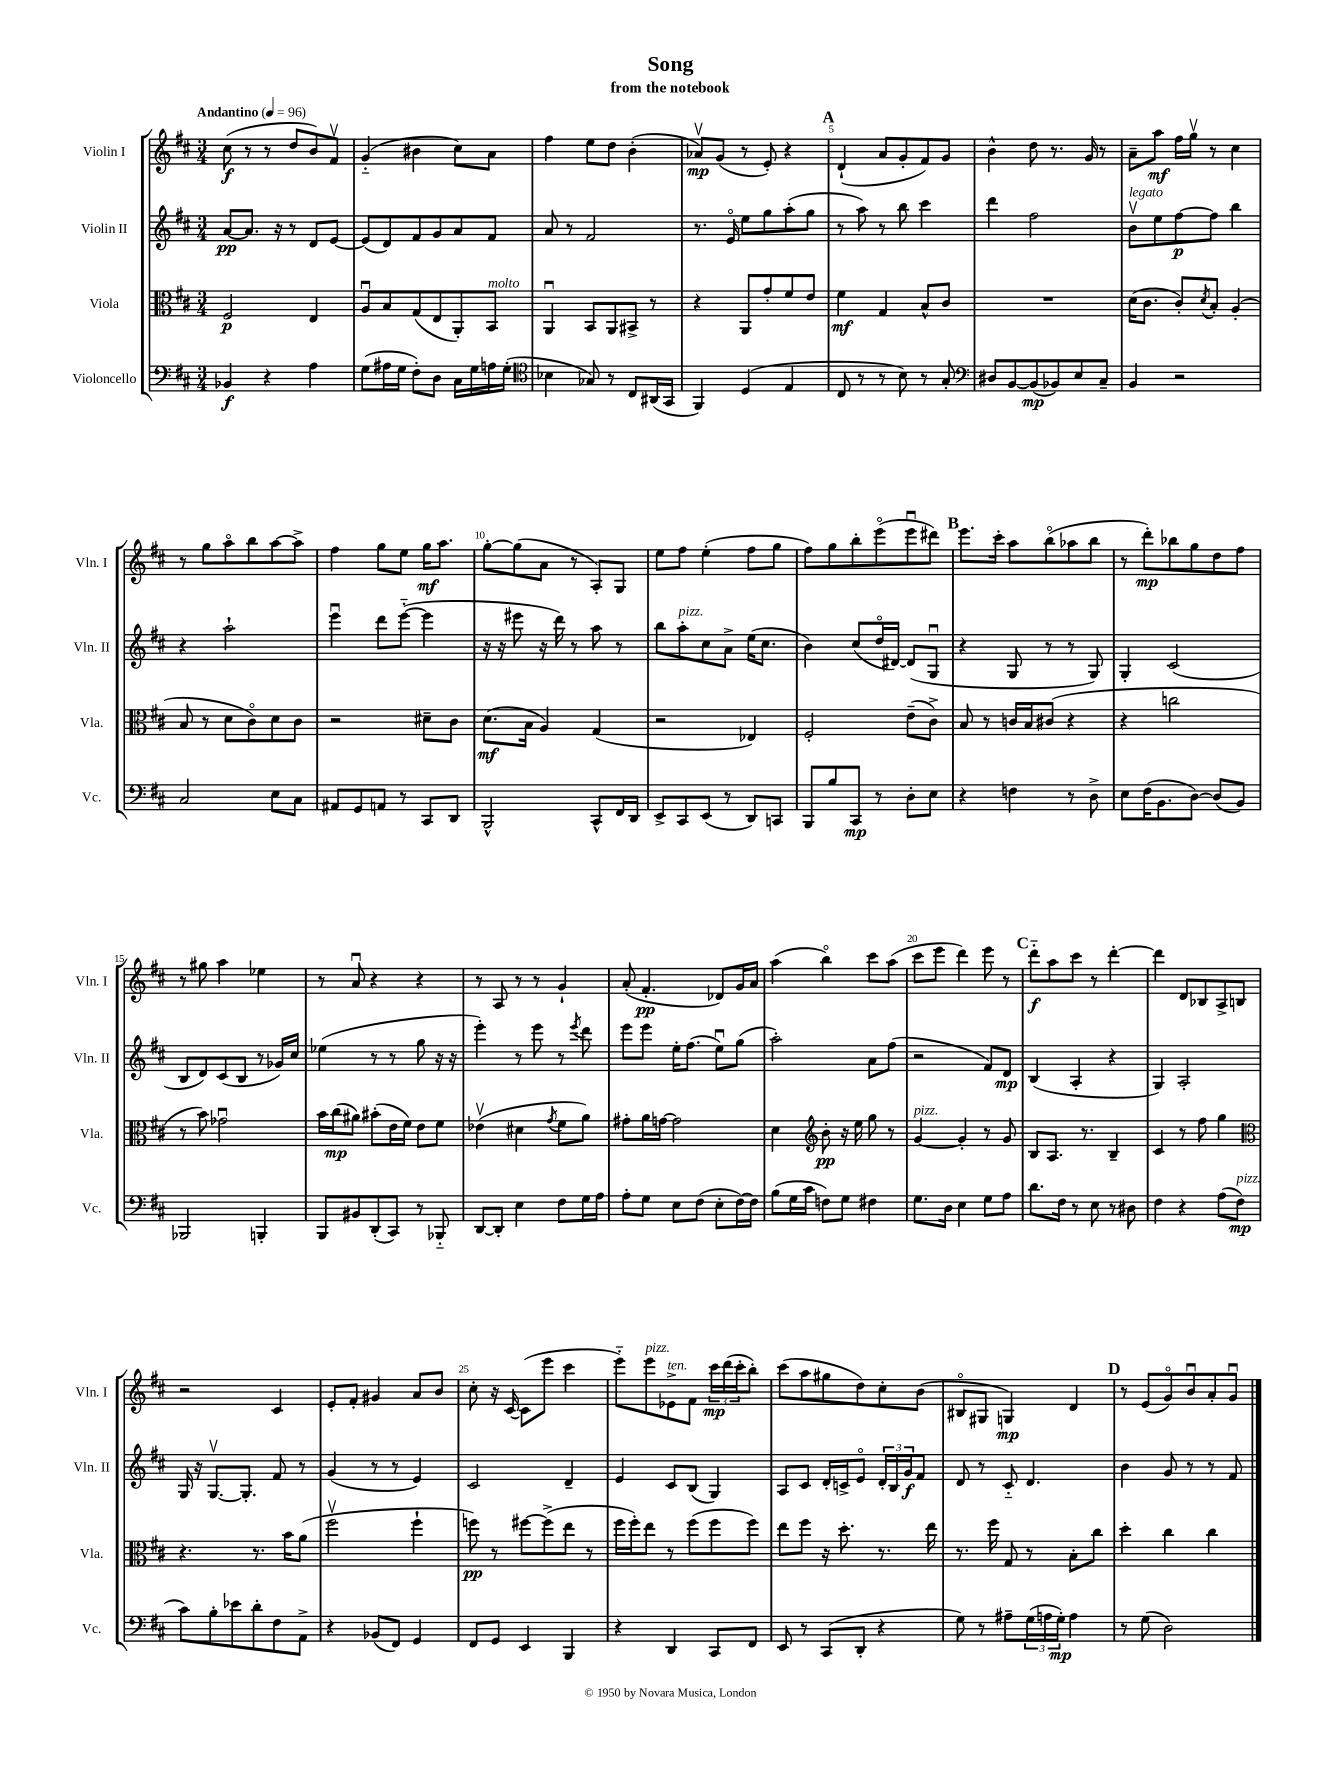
\header { title = "Song" subtitle = "from the notebook" }
<<
\new StaffGroup <<
\new Staff = "s0" \with { instrumentName = "Violin I" shortInstrumentName = "Vln. I" } {
    \clef treble \key d \major \numericTimeSignature \time 3/4 \tempo "Andantino" 4 = 96
    cis''8\f( r8 r8 d''8 b'8) fis'8\upbow |
    g'4-_( bis'4 cis''8) a'8 |
    fis''4 e''8 d''8 b'4-.( |
    aes'8\upbow\mp) g'8( r8 e'8-.) r4 |
    \mark \markup { \bold "A" } d'4-!( a'8 g'8-. fis'8) g'8 |
    b'4-^ d''8 r8. g'16 r8 |
    a'8-- a''8\mf fis''16 g''16\upbow r8 cis''4 |
    r8 g''8 a''8\flageolet b''8 a''8~ a''8-> |
    fis''4 g''8 e''8 g''16\mf a''8. |
    g''8~-. g''8( a'8 r8 a8-.) g8 |
    e''8 fis''8 e''4-.( fis''8 g''8 |
    fis''8) g''8 b''8-. e'''8\flageolet( e'''8\downbow dis'''8) |
    \mark \markup { \bold "B" } e'''8. cis'''16-. a''8 b''8\flageolet( aes''8 b''8 |
    r8 d'''8-.\mp) bes''8 g''8 d''8 fis''8 |
    r8 gis''8 a''4 ees''4 |
    r8 a'8\downbow r4 r4 |
    r8 a8 r8 r8 g'4-! |
    a'8-.( fis'4.-.\pp des'8) g'16 a'16 |
    a''4( b''4\flageolet) cis'''8 a''8( |
    cis'''8 e'''8 d'''4) e'''8 r8 |
    \mark \markup { \bold "C" } d'''8-_\f a''8 cis'''8 r8 d'''4~-. |
    d'''4 d'8 bes8 a8-> b8 |
    r2 cis'4 |
    e'8-. fis'8-. gis'4 a'8 b'8 |
    cis''8-. r16 cis'16~ cis'8( e'''8 cis'''4 |
    e'''8-_) e'''8^\markup { \italic "pizz." } ees'8->^\markup { \italic "ten." } fis'8 \tuplet 3/2 { cis'''16\mp d'''16( cis'''16-. } b''8-.) |
    cis'''8( a''8 gis''8 d''8) cis''8-. b'8( |
    bis8\flageolet gis8 g4\mp) d'4 |
    \mark \markup { \bold "D" } r8 e'8( g'8\flageolet) b'8\downbow a'8-. g'8\downbow \bar "|." |
}
\new Staff = "s1" \with { instrumentName = "Violin II" shortInstrumentName = "Vln. II" } {
    \clef treble \key d \major \numericTimeSignature \time 3/4
    a'8~\pp a'8. r16 r8 d'8 e'8~ |
    e'8( d'8) fis'8 g'8 a'8 fis'8 |
    a'8 r8 fis'2 |
    r8. e'16\flageolet e''8 g''8 a''8-.( g''8 |
    \mark \markup { \bold "A" } r8 a''8) r8 b''8 cis'''4 |
    d'''4 fis''2 |
    b'8\upbow^\markup { \italic "legato" } e''8 fis''8~\p fis''8 b''4 |
    r4 a''2-! |
    e'''4\downbow d'''8 e'''8~-_( e'''4 |
    r16 r16 eis'''8 r16 d'''16) r8 a''8 r8 |
    b''8 a''8-.^\markup { \italic "pizz." } cis''8 a'8-> e''16( cis''8. |
    b'4) cis''8( d''16\flageolet dis'16~) dis'8( g8\downbow |
    \mark \markup { \bold "B" } r4 g8 r8 r8 g8) |
    g4-. cis'2( |
    b8 d'8) cis'8( b8 r8 ges'16) cis''16 |
    ees''4( r8 r8 g''8 r16 r16 |
    e'''4-.) r8 e'''8 r8 \acciaccatura { e'''8 } d'''8 |
    e'''8 e'''8 e''16-. fis''8.( e''8\downbow) g''8( |
    a''2-.) a'8 fis''8( |
    r2 fis'8) d'8\mp |
    \mark \markup { \bold "C" } b4( a4-. r4 |
    g4) a2-. |
    g16 r16 g8.~\upbow g8.-. fis'8 r8 |
    g'4( r8 r8 e'4) |
    cis'2 d'4-- |
    e'4 cis'8 b8( g4) |
    a8 cis'8 d'16-. c'16-> e'8\flageolet \tuplet 3/2 { d'16-. b16 g'16\f } fis'8 |
    d'8 r8 cis'8-_ d'4. |
    \mark \markup { \bold "D" } b'4 g'8 r8 r8 fis'8 \bar "|." |
}
\new Staff = "s2" \with { instrumentName = "Viola" shortInstrumentName = "Vla." } {
    \clef alto \key d \major \numericTimeSignature \time 3/4
    fis2\p e4 |
    a8\downbow b8 g8( e8 a,8-.) b,8^\markup { \italic "molto" } |
    a,4\downbow b,8 a,8 bis,8-> r8 |
    r4 a,8 g'8-. fis'8 e'8 |
    \mark \markup { \bold "A" } fis'4\mf g4 b8-^ cis'8 |
    R2. |
    d'16( cis'8. cis'8-.) \acciaccatura { d'8 } b8-. a4-.( |
    b8 r8 d'8 cis'8\flageolet) d'8 cis'8 |
    r2 dis'8-- cis'8 |
    d'8.\mf( b16 a4) g4( |
    r2 ees4) |
    fis2-. e'8--( cis'8->) |
    \mark \markup { \bold "B" } b8 r8 c'16 b16 cis'8( r4 |
    r4 c''2 |
    r8 b'8) ges'2\downbow |
    b'16 cis''16\mp( ais'8) bis'8-.( e'16 fis'16) e'8 fis'8 |
    ees'4\upbow( dis'4 \acciaccatura { g'8 } fis'8 a'8) |
    gis'8-. a'16 g'16~ g'2 |
    d'4 \clef treble b'8-.\pp r16 e''16 g''8 r8 |
    g'4~^\markup { \italic "pizz." } g'4-. r8 g'8 |
    \mark \markup { \bold "C" } b8 a8. r8. b4-- |
    cis'4 r8 fis''8 g''4 |
    \clef alto r4. r8. b'16 a'8( |
    fis''2\upbow fis''4-! |
    f''8\pp) r8 fis''8~ fis''8->( e''8 r8 |
    fis''16 fis''16-.) e''8 r8 fis''8( fis''8 fis''8) |
    e''8 fis''8 r16 d''8.-. r8. e''16 |
    r8. fis''16 g8 r8 b8-. cis''8 |
    \mark \markup { \bold "D" } d''4-. cis''4 cis''4 \bar "|." |
}
\new Staff = "s3" \with { instrumentName = "Violoncello" shortInstrumentName = "Vc." } {
    \clef bass \key d \major \numericTimeSignature \time 3/4
    bes,4\f r4 a4 |
    g8( ais16 g16 fis8-.) d8 cis16 g16 a16 g16-.( |
    \clef tenor bes4 ges8) r8 cis8 ais,16( g,16 |
    fis,4) d4( e4 |
    \mark \markup { \bold "A" } cis8 r8 r8 b8) r8 g8-. |
    \clef bass dis8 b,8~ b,8\mp( bes,8) e8 cis8-- |
    b,4 r2 |
    cis2 e8 cis8 |
    ais,8 g,8 a,8 r8 cis,8 d,8 |
    b,,2-^ cis,8-^ fis,16 d,16 |
    e,8-> cis,8 e,8( r8 d,8) c,8 |
    b,,8 b8 cis,8\mp r8 d8-. e8 |
    \mark \markup { \bold "B" } r4 f4 r8 d8-> |
    e8 fis16( b,8. d8~) d8( b,8) |
    bes,,2 b,,4-. |
    b,,8 bis,8 d,8-.( cis,8) r8 bes,,8-_ |
    d,8~ d,8-. e4 fis8 g16 a16 |
    a8-. g8 e8 fis8( e8-. fis16~) fis16 |
    b8( g16 cis'16 f8) g8 fis4 |
    g8. d16 e4 g8 a8 |
    \mark \markup { \bold "C" } d'8. fis16 r8 e8 r8 dis8 |
    fis4 r4 a8( fis8\mp^\markup { \italic "pizz." } |
    cis'8) b8-. ees'8 d'8-. fis8 a,8-> |
    r4 bes,8( fis,8) g,4 |
    fis,8 g,8 e,4 b,,4 |
    r4 d,4 cis,8 fis,8 |
    e,8 r8 cis,8( d,8-. r4 |
    g8) r8 ais8-- \tuplet 3/2 { g16( a16 g16-.\mp) } a4 |
    \mark \markup { \bold "D" } r8 g8( d2) \bar "|." |
}
>>
>>
\layout { \context { \Score \override BarNumber.break-visibility = ##(#f #t #t) barNumberVisibility = #(every-nth-bar-number-visible 5) } }
